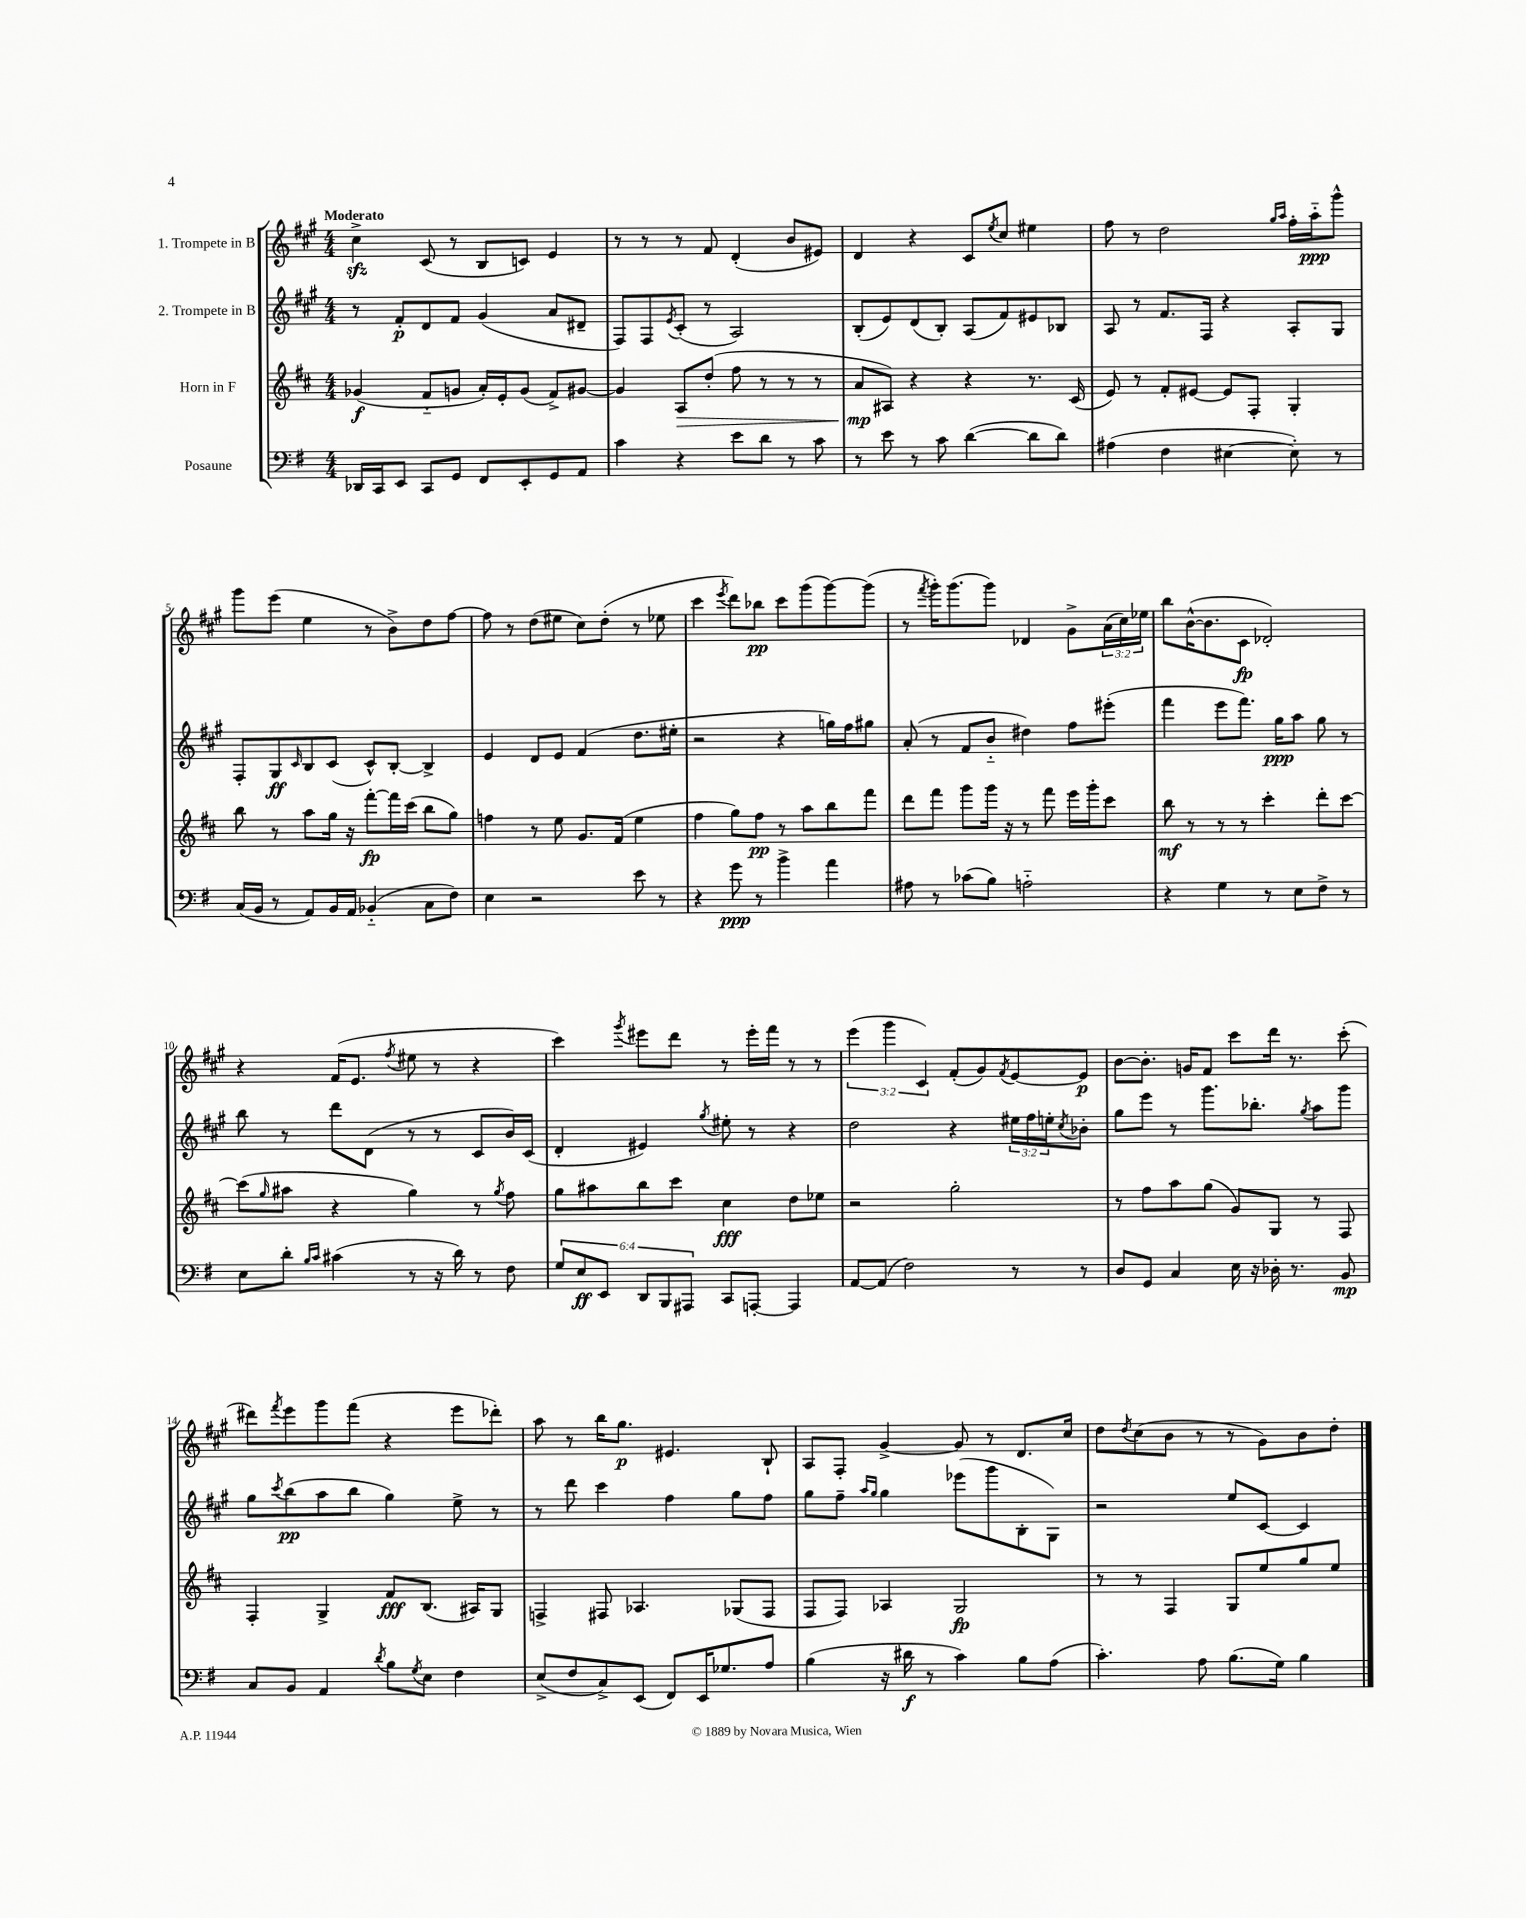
<<
\new StaffGroup <<
\new Staff = "s0" \with { instrumentName = "1. Trompete in B" } {
    \clef treble \key a \major \numericTimeSignature \time 4/4 \override Staff.TupletNumber.text = #tuplet-number::calc-fraction-text \tempo "Moderato"
    cis''4->\sfz cis'8( r8 b8 c'8) e'4 |
    r8 r8 r8 fis'8 d'4-.( b'8 eis'8) |
    d'4 r4 cis'8 \acciaccatura { e''8 } cis''8 eis''4 |
    fis''8 r8 d''2 \grace { gis''16 a''16 } fis''16-. a''16-_\ppp gis'''8-^ |
    gis'''8 e'''8( e''4 r8 b'8->) d''8 fis''8~ |
    fis''8 r8 d''8( eis''8 cis''8) d''8-.( r8 ees''8 |
    cis'''4 \acciaccatura { e'''8 } d'''8) bes''8\pp cis'''8 gis'''8( gis'''8~) gis'''8( |
    r8 \acciaccatura { fis'''8 } gis'''16-.) gis'''8.( gis'''8) des'4 gis'8-> \tuplet 3/2 { a'16( cis''16) ees''16 } |
    b''8 b'16~-^( b'8. cis'8\fp des'2-.) |
    r4 fis'16( e'8. \acciaccatura { fis''8 } eis''8 r8 r4 |
    cis'''4) \acciaccatura { gis'''8 } eis'''8 d'''8 r8 eis'''16-. fis'''16 r8 r8 |
    \tuplet 3/2 { e'''4( gis'''4 cis'4) } fis'8-.( gis'8) \acciaccatura { fis'8 } e'8~ e'8\p |
    b'8~ b'8.-. g'16 fis'8 cis'''8 d'''16 r8. cis'''8-.( |
    dis'''8) \acciaccatura { fis'''8 } e'''8 gis'''8 fis'''8( r4 e'''8 des'''8-.) |
    a''8 r8 b''16 gis''8.\p eis'4. b8-! |
    a8 fis8-. gis'4~-> gis'8 r8 d'8. cis''16 |
    d''8 \acciaccatura { d''8 } cis''8( b'8 r8 r8 gis'8) b'8 d''8-. \bar "|." |
}
\new Staff = "s1" \with { instrumentName = "2. Trompete in B" } {
    \clef treble \key a \major \numericTimeSignature \time 4/4 \override Staff.TupletNumber.text = #tuplet-number::calc-fraction-text
    r8 fis'8-.\p d'8 fis'8 gis'4( a'8 dis'8-- |
    fis8) fis8 \acciaccatura { e'8 } cis'8-.( r8 a2) |
    b8-.( e'8) d'8( b8-.) a8( fis'8) eis'8 bes8 |
    a8 r8 fis'8. fis16 r4 a8-. gis8 |
    fis8-. gis8\ff \grace { cis'16 } b8 cis'8( cis'8-^) b8~-. b4-> |
    e'4 d'8 e'8 fis'4( d''8. eis''16-. |
    r2 r4 g''16) fis''16 gis''8 |
    a'8-.( r8 fis'8 b'8-_ dis''4) fis''8 eis'''8-.( |
    fis'''4 e'''8 fis'''8.) gis''16\ppp a''8 gis''8 r8 |
    b''8 r8 d'''8 d'8( r8 r8 cis'8 b'16) cis'16( |
    d'4-. eis'4) \acciaccatura { gis''8 } eis''8-. r8 r4 |
    d''2 r4 \tuplet 3/2 { eis''16 fis''16 e''16-. } \acciaccatura { cis''8 } bes'8-. |
    gis''8 e'''8 r8 gis'''8. bes''8.-. \acciaccatura { gis''8 } a''8 gis'''8 |
    gis''8 \acciaccatura { cis'''8 } b''8\pp( a''8 b''8 gis''4) e''8-> r8 |
    r8 d'''8 cis'''4 fis''4 gis''8 fis''8 |
    gis''8 fis''8-- \grace { a''16 gis''16 } gis''4 ees'''8( gis'''8 b8-. gis8) |
    r2 e''8 cis'8~ cis'4 \bar "|." |
}
\new Staff = "s2" \with { instrumentName = "Horn in F" } {
    \clef treble \key d \major \numericTimeSignature \time 4/4
    ges'4\f( fis'8-_ g'8 a'16-.) e'16-. g'8( fis'8->) gis'8~ |
    gis'4 a8\> d''8-.( fis''8 r8 r8 r8 |
    a'8\mp\! ais8) r4 r4 r8. cis'16( |
    e'8) r8 fis'8-. eis'8~ eis'8 fis8-. g4-. |
    b''8 r8 a''8 g''16 r16 fis'''8~-.\fp fis'''16 cis'''16( b''8 g''8) |
    f''4 r8 e''8 g'8. fis'16( e''4 |
    fis''4 g''8) fis''8\pp r8 a''8 b''8 fis'''8 |
    d'''8 fis'''8 g'''8 g'''16 r16 r8 fis'''8 e'''16 g'''16-. cis'''8 |
    b''8\mf r8 r8 r8 cis'''4-. d'''8-. cis'''8~ |
    cis'''8( \grace { g''16 } ais''8 r4 g''4) r8 \acciaccatura { g''8 } fis''8 |
    g''8 ais''8 b''8 cis'''8 cis''4\fff d''8 ees''8 |
    r2 g''2-. |
    r8 fis''8 a''8 g''8( g'8) g8 r8 fis8 |
    fis4-. g4-> fis'8\fff b8.( ais16) g8 |
    f4-> fis8 aes4. ges8( fis8 |
    fis8 fis8) aes4 g2\fp |
    r8 r8 fis4 g8 e''8 g''8 e''8 \bar "|." |
}
\new Staff = "s3" \with { instrumentName = "Posaune" } {
    \clef bass \key g \major \numericTimeSignature \time 4/4 \override Staff.TupletNumber.text = #tuplet-number::calc-fraction-text
    des,16 c,16 e,8 c,8 g,8 fis,8 e,8-. g,8 a,8 |
    c'4 r4 e'8 d'8 r8 c'8 |
    r8 e'8 r8 c'8 d'4~( d'8 d'8) |
    ais4( fis4 eis4~ eis8-.) r8 |
    c16( b,16 r8 a,8) b,16 a,16 bes,4-_( c8 fis8) |
    e4 r2 e'8 r8 |
    r4 g'8\ppp r8 b'4-> a'4 |
    ais8 r8 ces'8( b8) a2-_ |
    r4 g4 r8 e8 fis8-> r8 |
    e8 d'8-. \grace { b16 c'16 } cis'4( r8 r16 d'16) r8 fis8 |
    \tuplet 6/4 { g8 e8\ff e,8 d,8 b,,8 ais,,8 } c,8 a,,8~-. a,,4 |
    a,8~ a,8( fis2) r8 r8 |
    d8 g,8 c4 e16 r16 des16-. r8. b,8\mp |
    c8 b,8 a,4 \acciaccatura { d'8 } b8 \acciaccatura { g8 } e8 fis4 |
    e8->( fis8 c8->) e,8( fis,8) e,16 ges8. a8 |
    b4( r16 dis'16\f r8 c'4) b8 a8( |
    c'4.-.) a8 b8.( g16) b4 \bar "|." |
}
>>
>>
